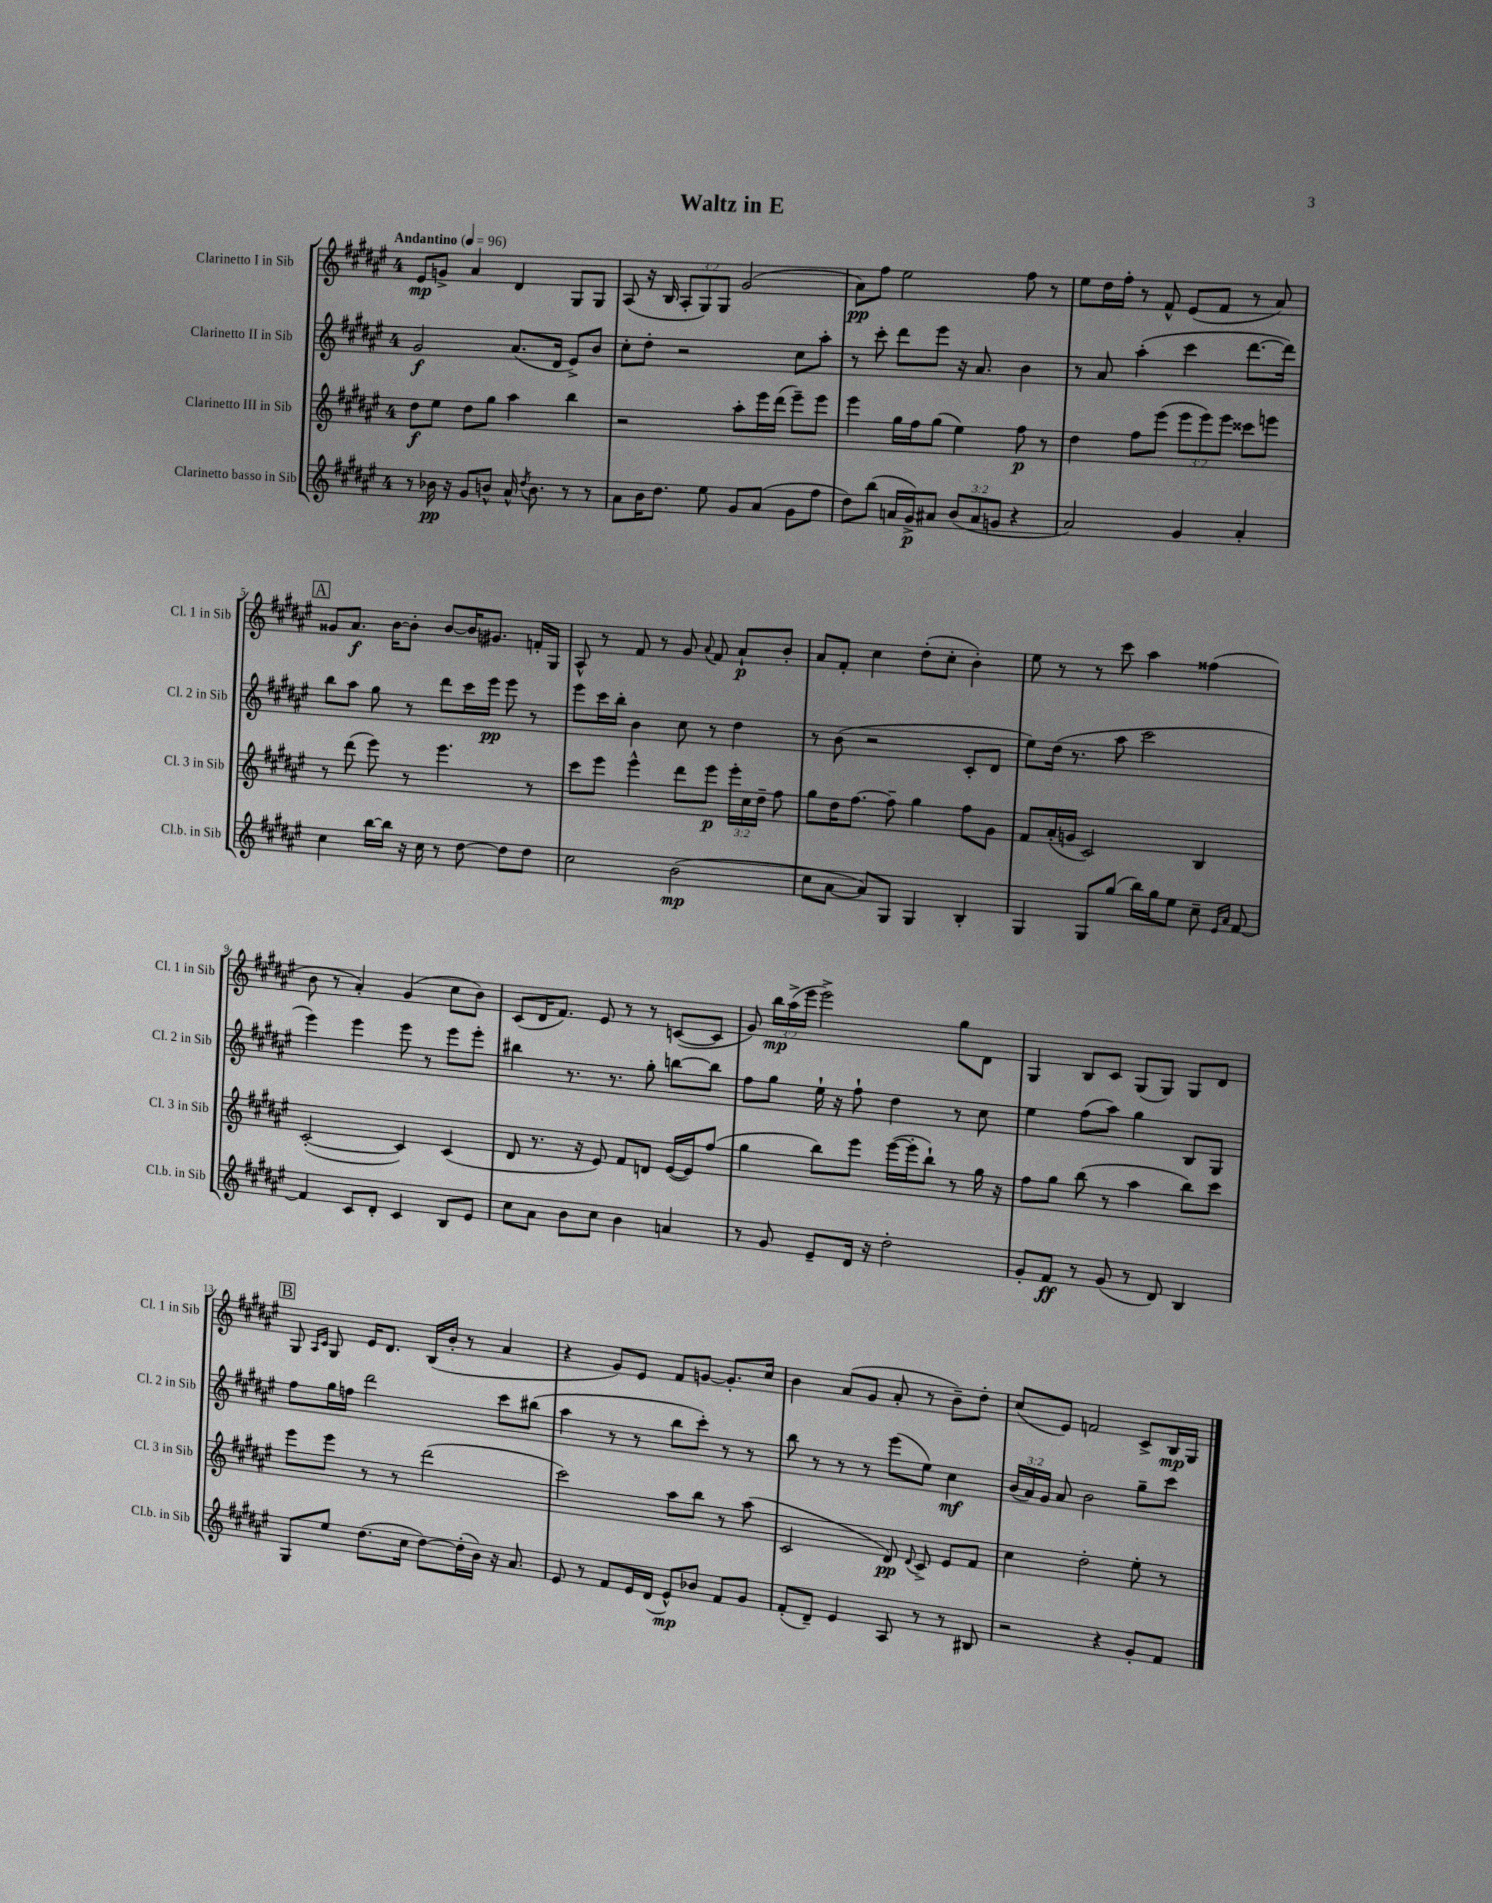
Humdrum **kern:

**kern	**dynam	**kern	**dynam	**kern	**dynam	**kern	**dynam
*part4	*part4	*part3	*part3	*part2	*part2	*part1	*part1
*staff4	*staff4	*staff3	*staff3	*staff2	*staff2	*staff1	*staff1
*I"Clarinetto basso in Sib	*	*I"Clarinetto III in Sib	*	*I"Clarinetto II in Sib	*	*I"Clarinetto I in Sib	*
*I'Cl.b. in Sib	*	*I'Cl. 3 in Sib	*	*I'Cl. 2 in Sib	*	*I'Cl. 1 in Sib	*
*clefG2	*	*clefG2	*	*clefG2	*	*clefG2	*
*k[f#c#g#d#a#e#]	*	*k[f#c#g#d#a#e#]	*	*k[f#c#g#d#a#e#]	*	*k[f#c#g#d#a#e#]	*
*M4/4	*	*M4/4	*	*M4/4	*	*M4/4	*
*MM96	*	*MM96	*	*MM96	*	*MM96	*
=1	=1	=1	=1	=1	=1	=1	=1
!	!	!	!	!	!	!LO:TX:a:B:t=Andantino	!
8r	.	8dd#\L	f	2g#/	f	8e#/L	mp
16b-X\	pp	8ee#\J	.	.	.	8gn^/J	.
16r	.	.	.	.	.	.	.
8g#/L	.	8dd#\L	.	.	.	4a#/	.
8bn^^/J	.	8gg#\J	.	.	.	.	.
16a#^^/	.	4aa#\	.	(8.a#/L	.	4d#/	.
8qdd#/	.	.	.	.	.	.	.
8.b\	.	.	.	.	.	.	.
.	.	.	.	16d#/Jk	.	.	.
8r	.	4bb\	.	8e#^/L)	.	8G#/L	.
8r	.	.	.	8b/J	.	8G#/J	.
=2	=2	=2	=2	=2	=2	=2	=2
8a#\L	.	2r	.	8cc#'\L	.	(8A#/	.
16b\K	.	.	.	8dd#'\J	.	16r	.
8.dd#\J	.	.	.	.	.	16B/	.
.	.	.	.	2r	.	12A#'/L	.
.	.	.	.	.	.	12G#/)	.
8ee#\	.	.	.	.	.	.	.
.	.	.	.	.	.	12G#/J	.
8g#/L	.	8aa#'\L	.	.	.	(2g#/	.
(8a#/J	.	16eee#\L	.	.	.	.	.
.	.	(16ddd#\JJ	.	.	.	.	.
8g#\L	.	8eee#~\L)	.	8cc#\L	.	.	.
8ff#\J	.	8eee#\J	.	8aa#'\J	.	.	.
=3	=3	=3	=3	=3	=3	=3	=3
8dd#\L)	.	4eee#\	.	8r	.	8a#\L)	pp
(8bb\J	.	.	.	8ccc#'\	.	8ff#\J	.
16an/LL	.	16gg#\LL	.	8ddd#\L	.	2ee#\	.
16g#^/J)	p	16ff#\J	.	.	.	.	.
8a#X/J	.	(8gg#\J	.	8eee#\J	.	.	.
(12b/L	.	4ee#\)	.	16r	.	.	.
.	.	.	.	8.a#/	.	.	.
12a#/	.	.	.	.	.	.	.
12gn/J	.	.	.	.	.	.	.
4r	.	8ff#\	p	4b\	.	8ff#\	.
.	.	8r	.	.	.	8r	.
=4	=4	=4	=4	=4	=4	=4	=4
2a#/)	.	4dd#\	.	8r	.	8ee#\L	.
.	.	.	.	8a#/	.	16dd#\L	.
.	.	.	.	.	.	16ff#'\JJ	.
.	.	8ff#\L	.	(4aa#'\	.	8r	.
.	.	(8eee#\J	.	.	.	8f#^^/	.
4g#/	.	12eee#\L	.	4ccc#\	.	(8e#/L	.
.	.	12eee#\)	.	.	.	.	.
.	.	.	.	.	.	8f#/J	.
.	.	12eee#\J	.	.	.	.	.
4a#'/	.	8ccc##X\L	.	[8.ddd#\L	.	8r	.
.	.	8eeen\J	.	.	.	8a#/)	.
.	.	.	.	16ddd#\Jk])	.	.	.
!!LO:LB:g=z
!!LO:REH:place=s1:t=A
=5	=5	=5	=5	=5	=5	=5	=5
4cc#\	.	8r	.	8bb\L	.	8g##X/L	.
.	.	(8ddd#\	.	8aa#\J	.	8.a#/J	f
[16bb\LL	.	8eee#\)	.	8gg#\	.	.	.
16bb\JJ]	.	.	.	.	.	[16b\KL	.
16r	.	8r	.	8r	.	8b'\J]	.
16cc#\	.	.	.	.	.	.	.
8r	.	4.eee#\	.	8ddd#\L	.	[8b/L	.
[8dd#\	.	.	.	16ccc#\L	.	16b/K]	.
.	.	.	.	16eee#\JJ	pp	8.g#X/J	.
8dd#\L]	.	.	.	8eee#\	.	.	.
8dd#\J	.	8r	.	8r	.	16fn'/LL	.
.	.	.	.	.	.	16G#/JJ	.
=6	=6	=6	=6	=6	=6	=6	=6
2cc#\	.	8ccc#\L	.	8eee#\L	.	8A#^^/	.
.	.	8eee#\J	.	16ccc#\L	.	8r	.
.	.	.	.	16bb'\JJ	.	.	.
.	.	4eee#^^\	.	4b\	.	8f#/	.
.	.	.	.	.	.	8r	.
(2b\	mp	8ddd#\L	.	8cc#\	.	8g#/	.
.	.	.	.	.	.	8qqa#/	.
.	.	8eee#\J	p	8r	.	8f#/	.
.	.	24eee#'\LL	.	4dd#\	.	8a#`/L	p
.	.	24cc#\	.	.	.	.	.
.	.	24dd#~\JJ	.	.	.	.	.
.	.	8ff#\	.	.	.	8b'/J	.
=7	=7	=7	=7	=7	=7	=7	=7
8cc#\L	.	8gg#\L	.	8r	.	8a#/L	.
[8a#\J	.	16dd#\K	.	(8b\	.	8f#'/J	.
.	.	[8.ff#\J	.	.	.	.	.
8a#/L])	.	.	.	2r	.	4cc#\	.
8G#/J	.	8ff#~\]	.	.	.	.	.
4G#/	.	4gg#\	.	.	.	(8dd#'\L	.
.	.	.	.	.	.	8cc#'\J	.
4B'/	.	8ff#\L	.	8c#'/L	.	4b'\)	.
.	.	8g#\J	.	8d#/J	.	.	.
=8	=8	=8	=8	=8	=8	=8	=8
4G#/	.	8f#/L	.	8ee#\L)	.	8ee#\	.
.	.	(16a#'/L	.	(16dd#\Jk	.	8r	.
.	.	16gn/JJ	.	8.r	.	.	.
8G#/L	.	2c#/)	.	.	.	8r	.
(8gg#/J	.	.	.	8aa#\	.	8ccc#\	.
16bb\LL)	.	.	.	2ccc#\	.	4aa#\	.
16gg#\J	.	.	.	.	.	.	.
8ee#\J	.	.	.	.	.	.	.
8cc#~\	.	4B/	.	.	.	(4ff##X\	.
16qqe#/LL	.	.	.	.	.	.	.
16qqa#/JJ	.	.	.	.	.	.	.
[8f#/	.	.	.	.	.	.	.
!!LO:LB:g=z
=9	=9	=9	=9	=9	=9	=9	=9
4f#/]	.	([2c#'/	.	4eee#\)	.	8b\	.
.	.	.	.	.	.	8r	.
8c#/L	.	.	.	4eee#\	.	4a#'/)	.
8d#'/J	.	.	.	.	.	.	.
4c#/	.	4c#/])	.	8eee#\	.	(4g#/	.
.	.	.	.	8r	.	.	.
8B/L	.	(4c#/	.	8eee#\L	.	8cc#\L	.
8e#/J	.	.	.	8eee#'\J	.	8b\J)	.
=10	=10	=10	=10	=10	=10	=10	=10
8cc#\L	.	8d#/	.	4bb#X\	.	(8c#/L	.
8a#\J	.	8.r	.	.	.	16d#/K	.
.	.	.	.	.	.	8.f#/J)	.
8b\L	.	.	.	8.r	.	.	.
.	.	16r	.	.	.	.	.
8cc#\J	.	8e#/)	.	.	.	8e#/	.
.	.	.	.	8.r	.	.	.
4b\	.	8f#/L	.	.	.	8r	.
.	.	8dn/J	.	8gg#'\	.	8r	.
4an/	.	([16e#/LL	.	[8bbn\L	.	([8cn/L	.
.	.	16e#/J])	.	.	.	.	.
.	.	(8ff#/J	.	8bb\J]	.	8c/J]	.
=11	=11	=11	=11	=11	=11	=11	=11
8r	.	4gg#\	.	8ff#\L	.	8g#/)	.
8g#/	.	.	.	8gg#\J	.	24bb\LL	mp
.	.	.	.	.	.	(24aa#^\	.
.	.	.	.	.	.	24eee#\JJ	.
8e#~/L	.	8bb\L)	.	16ee#`\	.	2eee#^\)	.
.	.	.	.	16r	.	.	.
16d#/Jk	.	8eee#\J	.	8ff#`\	.	.	.
16r	.	.	.	.	.	.	.
2dd#'\	.	([16eee#\LL	.	4dd#\	.	.	.
.	.	16eee#'\J]	.	.	.	.	.
.	.	8bb`\J)	.	.	.	.	.
.	.	8r	.	8r	.	8gg#\L	.
.	.	16gg#\	.	8cc#\	.	8d#\J	.
.	.	16r	.	.	.	.	.
=12	=12	=12	=12	=12	=12	=12	=12
8g#'/L	.	8ff#\L	.	4ee#\	.	4G#/	.
8f#/J	ff	8gg#\J	.	.	.	.	.
8r	.	(8bb\	.	(8ff#\L	.	8B/L	.
(8g#/	.	8r	.	8aa#\J)	.	8c#/J	.
8r	.	4aa#\	.	4gg#\	.	(8G#/L	.
8d#/)	.	.	.	.	.	8G#/J)	.
4B/	.	8bb\L)	.	8B/L	.	8G#/L	.
.	.	8ccc#\J	.	8G#/J	.	8d#/J	.
!!LO:LB:g=z
!!LO:REH:place=s1:t=B
=13	=13	=13	=13	=13	=13	=13	=13
8G#/L	.	8eee#\L	.	8ff#\L	.	8G#/	.
.	.	.	.	.	.	16qqA#/LL	.
.	.	.	.	.	.	16qqc#/JJ	.
8ee#/J	.	8eee#\J	.	16gg#\L	.	8G#/	.
.	.	.	.	16ffn\JJ	.	.	.
(8.dd#\L	.	8r	.	2ddd#\	.	16e#/KL	.
.	.	.	.	.	.	8.d#/J	.
.	.	8r	.	.	.	.	.
16cc#\Jk	.	.	.	.	.	.	.
[8dd#\L)	.	(2ddd#\	.	.	.	(16B/LL	.
.	.	.	.	.	.	16b'/JJ	.
(16dd#'\L]	.	.	.	.	.	8r	.
16b\JJ)	.	.	.	.	.	.	.
16r	.	.	.	8ccc#\L	.	4a#/	.
8.a#/	.	.	.	.	.	.	.
.	.	.	.	(8bb#X\J	.	.	.
=14	=14	=14	=14	=14	=14	=14	=14
8e#/	.	2ccc#\)	.	4aa#\	.	4r	.
8r	.	.	.	.	.	.	.
8f#/L	.	.	.	8r	.	8g#/L)	.
16e#/L	.	.	.	8r	.	8e#/J	.
(16d#/JJ	.	.	.	.	.	.	.
8e#^^/L)	mp	8aa#\L	.	8bb\L	.	8f#/L	.
8b-X/J	.	8bb\J	.	8ccc#'\J)	.	[8gn/J	.
8f#/L	.	8r	.	8r	.	8.g'/L]	.
8g#/J	.	(8aa#\	.	8r	.	.	.
.	.	.	.	.	.	16cc#/Jk	.
=15	=15	=15	=15	=15	=15	=15	=15
(8f#'/L	.	2c#/	.	8bb\	.	4b\	.
8d#~/J)	.	.	.	8r	.	.	.
4e#/	.	.	.	8r	.	(8a#/L	.
.	.	.	.	8r	.	8g#/J	.
8A#/	.	8d#/)	pp	(8eee#\L	.	8a#'/	.
.	.	8qqd#/	.	.	.	.	.
8r	.	8c#^/	.	8ee#\J)	.	8r	.
8r	.	8e#/L	.	4cc#\	mf	8b~\L)	.
8B#X/	.	8f#/J	.	.	.	8dd#'\J	.
=16	=16	=16	=16	=16	=16	=16	=16
2r	.	4cc#\	.	(24b/LL	.	(8cc#/L	.
.	.	.	.	24a#/)	.	.	.
.	.	.	.	24g#/JJ	.	.	.
.	.	.	.	8a#/	.	8e#/J)	.
.	.	2dd#'\	.	2b\	.	2fn/	.
4r	.	.	.	.	.	.	.
8g#'/L	.	8ee#'\	.	8gg#~\L	.	8c#^/L	.
8f#/J	.	8r	.	8ccc#\J	.	16B/L	mp
.	.	.	.	.	.	16G#/JJ	.
==	==	==	==	==	==	==	==
*-	*-	*-	*-	*-	*-	*-	*-
